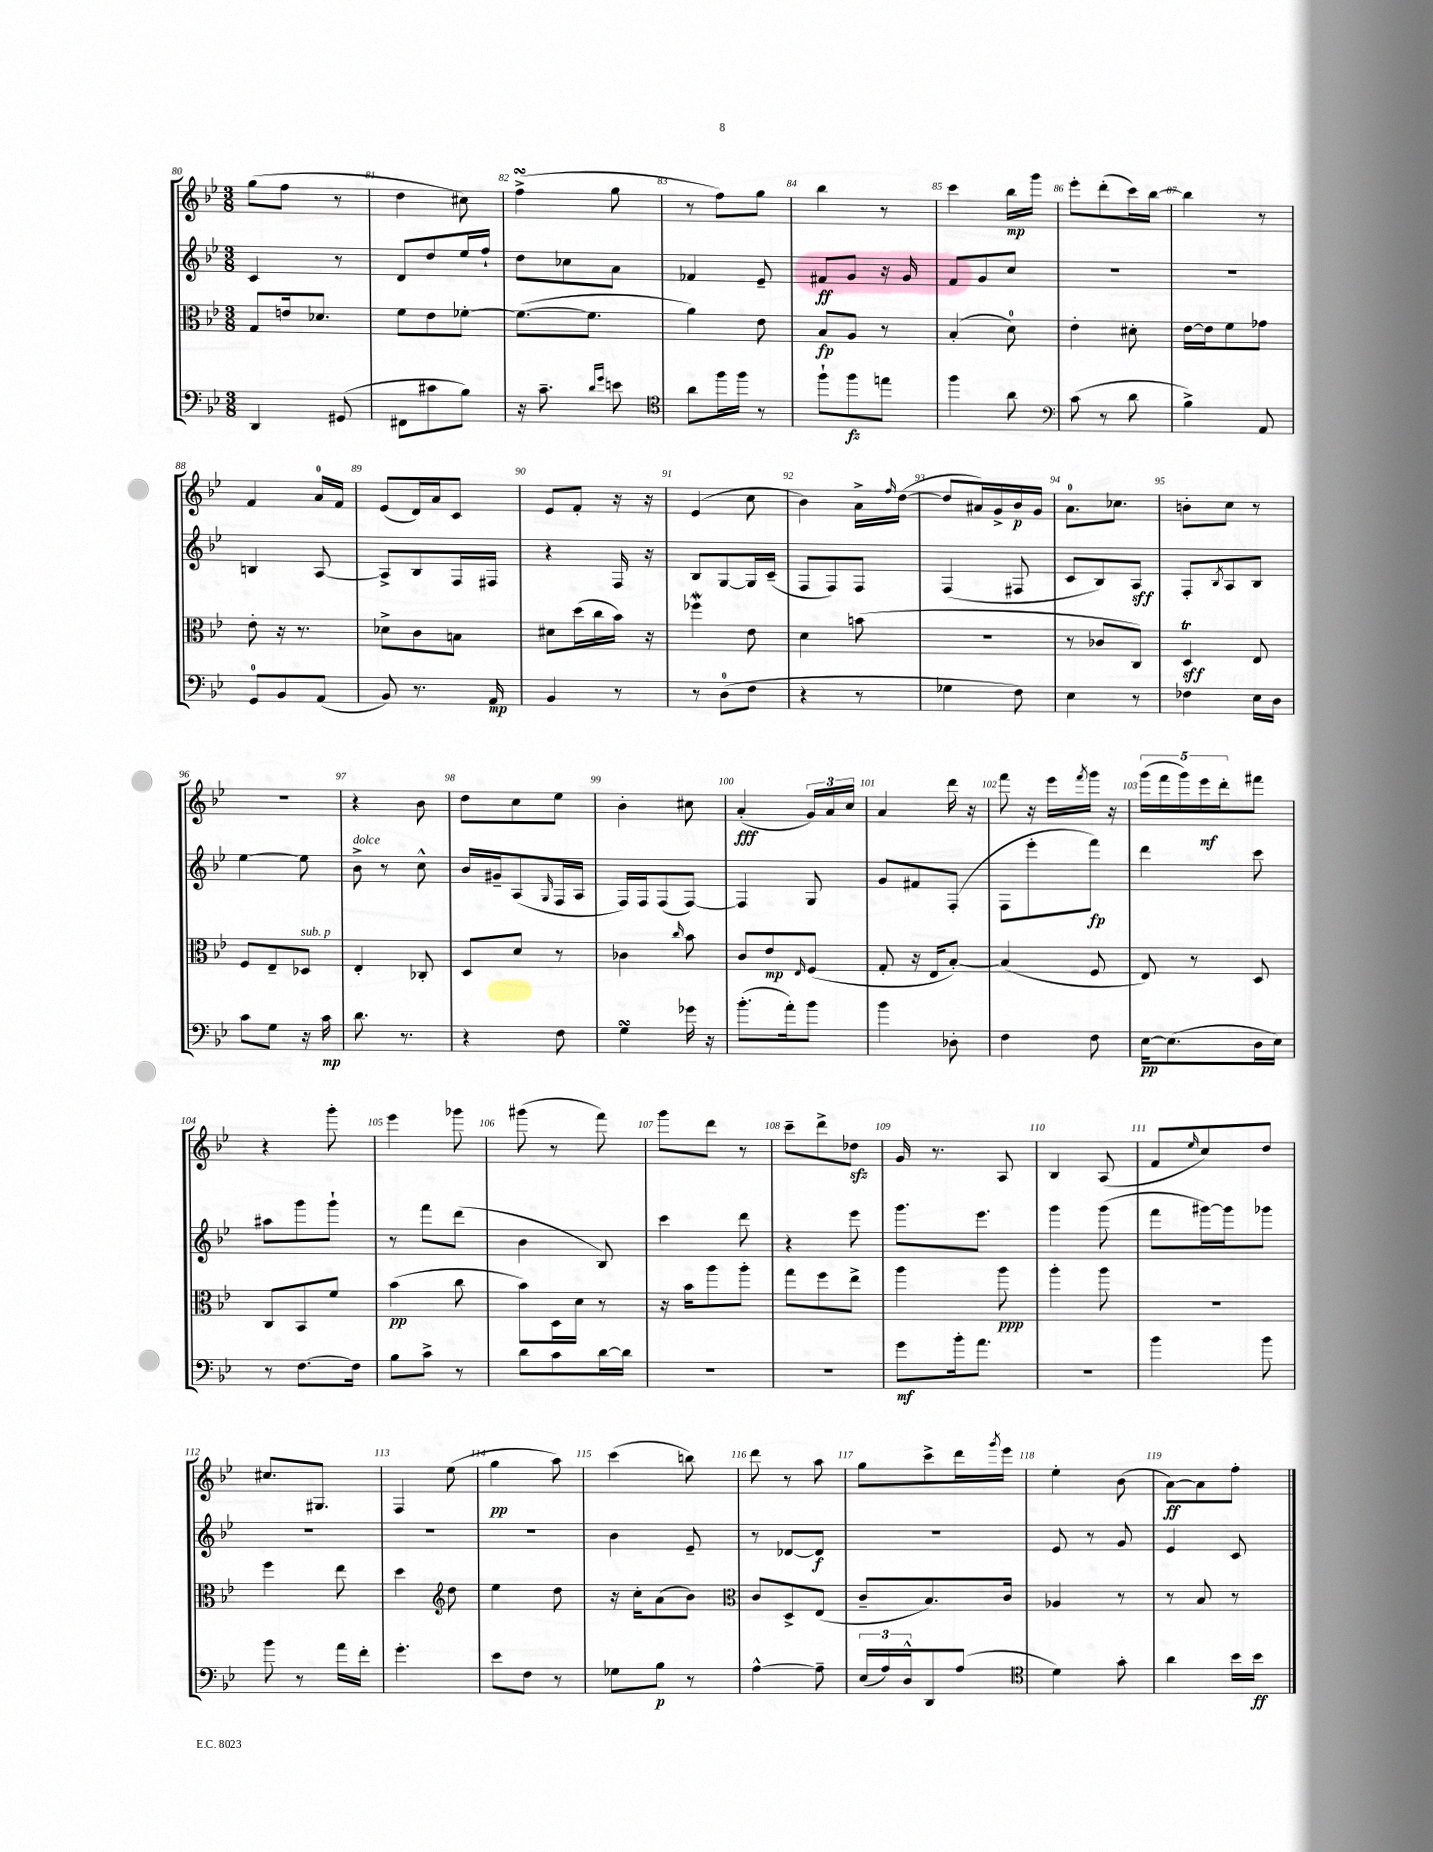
<<
\new StaffGroup <<
\new Staff = "s0" {
    \clef treble \key bes \major \numericTimeSignature \time 3/8
    g''8( f''8 r8 |
    d''4 cis''8) |
    f''4->\turn( g''8 |
    r8 f''8) g''8 |
    bes''4 r8 |
    c'''4 bes''16\mp g'''16 |
    ees'''8-. d'''8-.( c'''16) bes''16~ |
    bes''4 r8 |
    f'4 a'16-0 f'16 |
    ees'8( d'16) a'16 c'8 |
    ees'8 f'8-. r16 r16 |
    ees'4( c''8 |
    bes'4) a'16-> \grace { f''16 } d''16~( |
    d''8 ais'16) g'16-> bes'16\p g'16 |
    a'8.-0 ces''8. |
    b'8-. c''8 r8 |
    R4. |
    r4 bes'8 |
    d''8 c''8 ees''8 |
    bes'4-. cis''8 |
    a'4-.\fff( \tuplet 3/2 { g'16) a'16 c''16 } |
    a'4 d'''16 r16 |
    f'''8 r16 ees'''16 \acciaccatura { f'''8 } g'''16 r16 |
    \tuplet 5/4 { g'''16( f'''16 g'''16) ees'''16\mf d'''16-. } fis'''8 |
    r4 g'''8-. |
    ees'''4 ges'''8 |
    gis'''8( r8 f'''8) |
    g'''8 d'''8 r8 |
    c'''8-- d'''8-> des''8\sfz |
    g'16 r8. a8 |
    bes4 a8( |
    f'8 \grace { ees''16 } c''8) d''8 |
    cis''8. gis8. |
    f4 ees''8( |
    g''4\pp a''8) |
    c'''4( b''8) |
    d'''8 r8 a''8 |
    g''8 c'''8-> d'''16 \acciaccatura { g'''8 } ees'''16 |
    ees''4-. bes'8( |
    a'8~\ff) a'8 f''8-. \bar "|." |
}
\new Staff = "s1" {
    \clef treble \key bes \major \numericTimeSignature \time 3/8
    c'4 r8 |
    d'8 d''8 ees''16 f''16-! |
    d''8 ces''8 a'8 |
    fes'4 ees'8-- |
    fis'8\ff g'8 r16 g'16 |
    f'8 g'8 c''8 |
    R4. |
    R4. |
    b4 a8~ |
    a8-> bes8 f16 fis16 |
    r4 f16 r16 |
    bes8 g8~ g16 c'16--( |
    f8 f8) f8 |
    f4( fis8 |
    c'8 bes8) a8\sff |
    f8-. \acciaccatura { bes8 } a8 bes8 |
    ees''4~ ees''8 |
    bes'8->^\markup { \italic "dolce" } r8 c''8-^ |
    bes'16 gis'16-- a8( \grace { g16 } f16 a16 |
    f16) f16 f8( f8~) |
    f4 g8 |
    g'8 fis'8 f8-.( |
    f8 ees'''8-. f'''8\fp) |
    d'''4 c'''8 |
    ais''8 g'''8 g'''8-! |
    r8 f'''8 d'''8( |
    bes'4 bes8) |
    c'''4 d'''8 |
    r4 ees'''8 |
    g'''8. ees'''8. |
    g'''4 g'''8( |
    f'''8 gis'''16~) gis'''16 ges'''8 |
    R4. |
    R4. |
    R4. |
    bes'4 ees'8-- |
    r8 des'8~ des'8\f |
    R4. |
    ees'8 r8 g'8 |
    ees'4 c'8 \bar "|." |
}
\new Staff = "s2" {
    \clef alto \key bes \major \numericTimeSignature \time 3/8
    g8 e'16 des'8. |
    f'8 ees'8 fes'8~-. |
    fes'8.~( fes'8. |
    a'4) ees'8 |
    bes8\fp a8 r8 |
    bes4-.( d'8-0) |
    ees'4-. dis'8-. |
    ees'16~ ees'16 f'8 ges'8 |
    ees'8-. r16 r8. |
    des'8-> c'8 b8 |
    dis'8 d''16( c''16 bes'16) r16 |
    fes''4\mordent ees'8 |
    d'4 b'8( |
    r4. |
    r8 ces'8 c8) |
    d4\trill\sff ees8 |
    f8 ees8-- des8^\markup { \italic "sub. p" } |
    ees4-. ces8-. |
    d8 d'8 r8 |
    ces'4 \grace { c''16 } bes'8 |
    c'8 ees'8\mp \grace { ees16 } f8( |
    g8-. r16 ees16 bes8~-.) |
    bes4( f8 |
    ees8) r8 d8 |
    c8 bes,8 f'8 |
    bes'4\pp( c''8 |
    bes'8) d16 d'16 r8 |
    r16 bes'16 a''8 a''8-. |
    g''8 f''8 ees''8-> |
    a''4 a''8\ppp |
    a''4-. a''8 |
    r4. |
    f''4 ees''8 |
    d''4 \clef treble d''8 |
    ees''4 d''8 |
    r16 c''16-. a'8( bes'8) |
    \clef alto c'8 d8-> ees8( |
    c'8-- bes8.) c'16 |
    aes4 r8 |
    r8 bes8 r8 \bar "|." |
}
\new Staff = "s3" {
    \clef bass \key bes \major \numericTimeSignature \time 3/8
    d,4 gis,8( |
    fis,8 cis'8 bes8) |
    r16 c'8.-- \grace { d'16 g'16 } e'8 |
    \clef tenor a'8 f''16 f''16 r8 |
    f''8-! f''8\fz e''8 |
    f''4 a'8 |
    \clef bass c'8( r8 d'8 |
    bes4->) a,8 |
    g,8-0 bes,8 a,8( |
    bes,8) r8. a,16\mp |
    bes,4 r8 |
    r8 d8-0( f8 |
    r4 r8 |
    ges4 f8) |
    ees4 r8 |
    fes4 ees16 d16 |
    c'8 g8 r16 c'16\mp |
    d'8. r8. |
    r4 f8 |
    g4\turn ges'16 r16 |
    bes'8.-.( a'16-.) bes'8 |
    bes'4 des8-. |
    f4 f8 |
    ees16~\pp ees8.( d16 ees16) |
    r8 f8.~ f16 |
    bes8 c'8-> r8 |
    d'8 c'8 d'16~ d'16 |
    R4. |
    R4. |
    g'8\mf bes'16-. a'8. |
    R4. |
    bes'4 bes'8 |
    bes'8 r8 a'16 f'16-. |
    g'4.-. |
    ees'8 f8 r8 |
    ges8 bes8\p r8 |
    a4~-^ a8-- |
    \tuplet 3/2 { ees16( a16) d16-^ } d,8 a8( |
    \clef tenor d'4) g'8-. |
    a'4 bes'16 bes'16\ff \bar "|." |
}
>>
>>
\layout { \context { \Score currentBarNumber = #80 \override BarNumber.break-visibility = ##(#f #t #t) barNumberVisibility = #all-bar-numbers-visible } }
